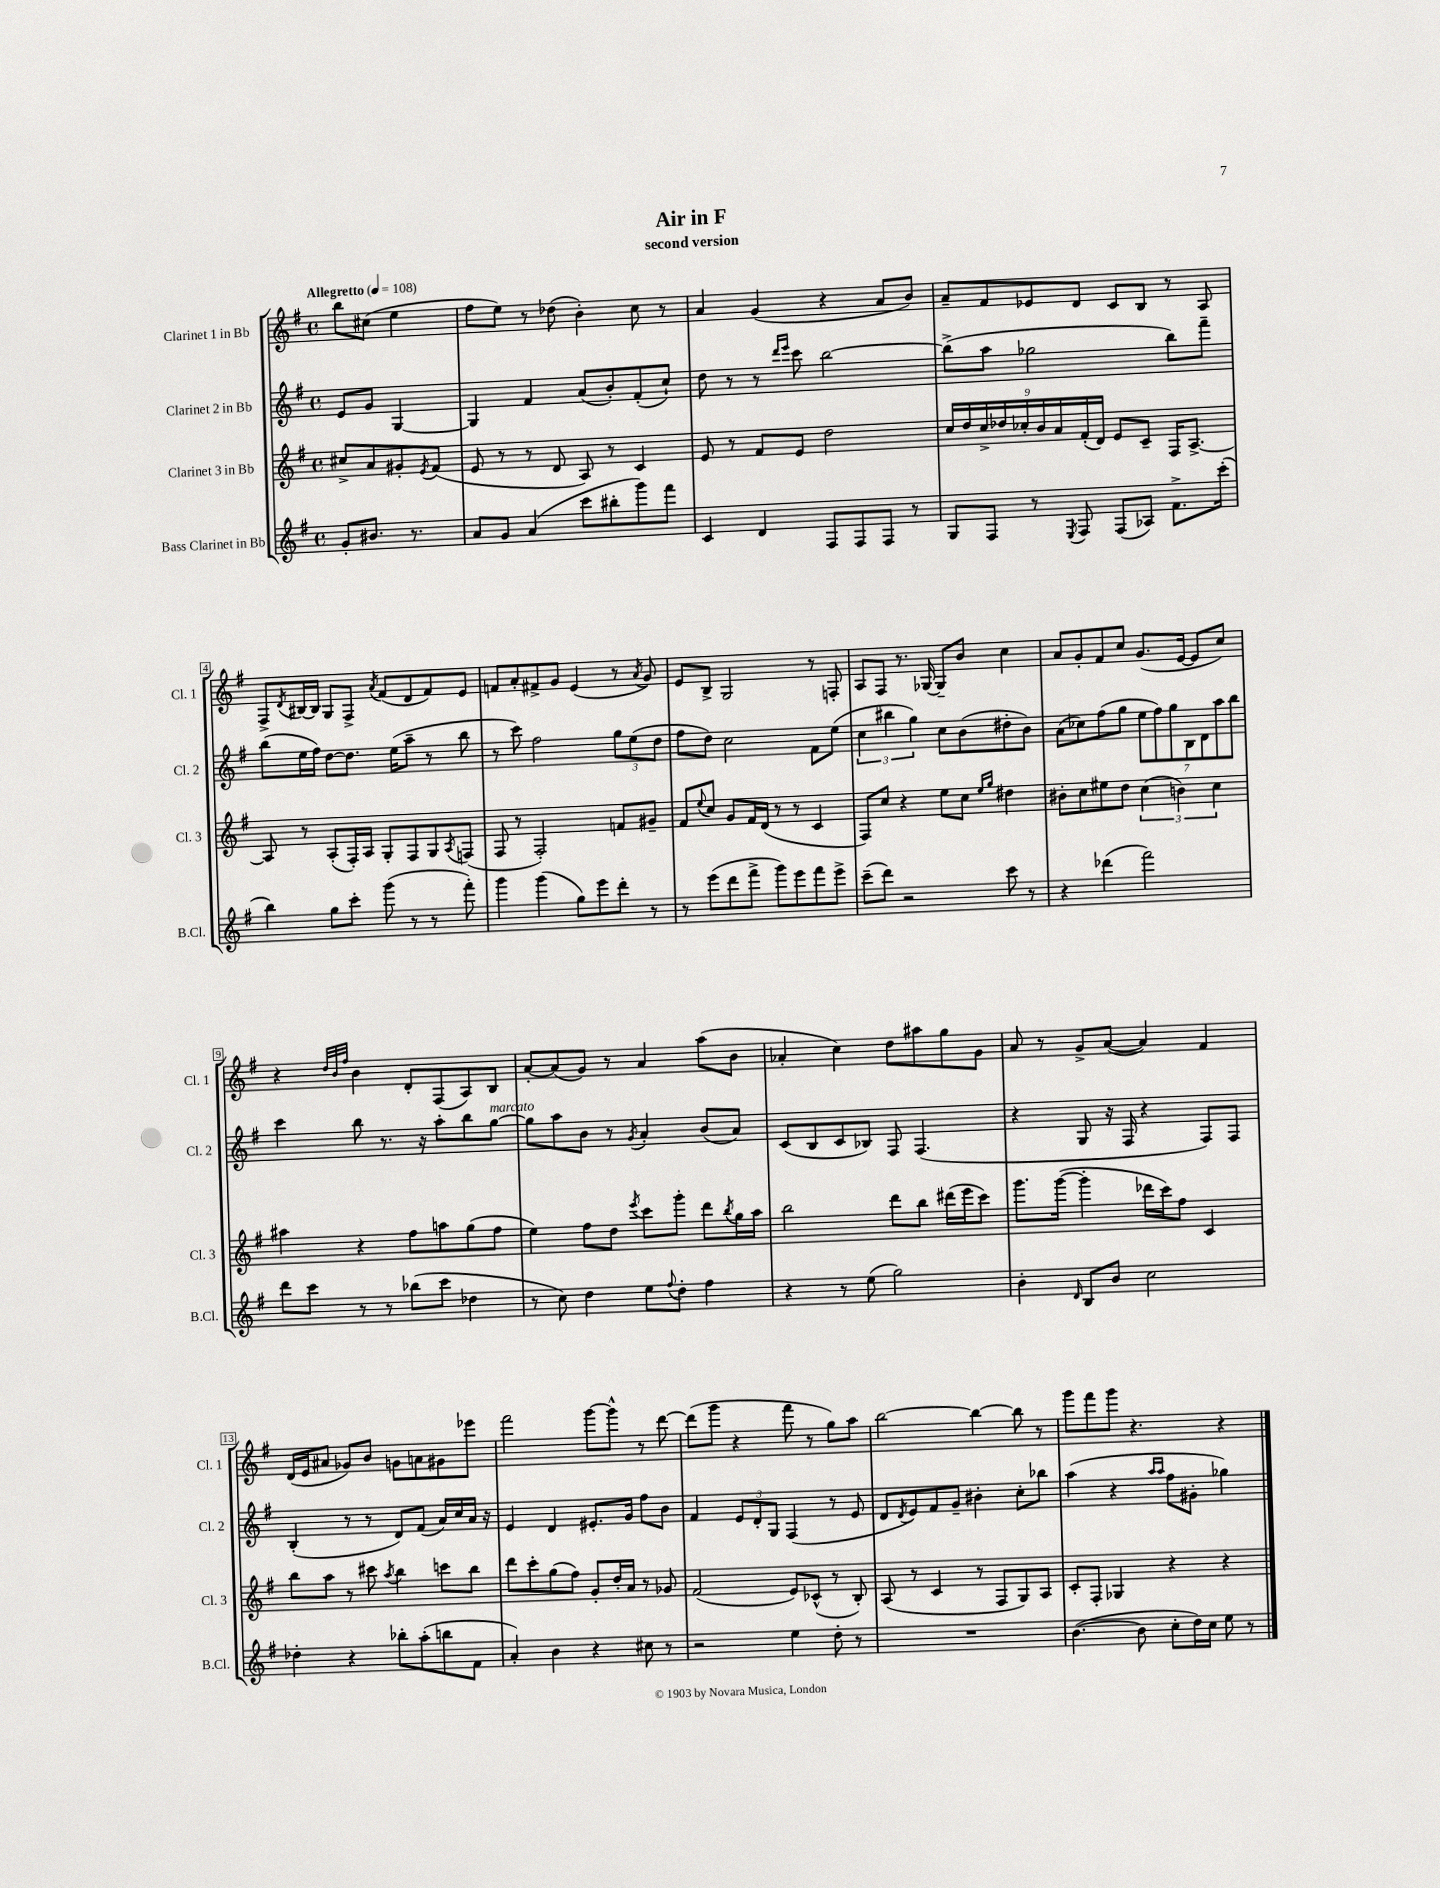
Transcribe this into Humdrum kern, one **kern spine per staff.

**kern	**kern	**kern	**kern
*staff4	*staff3	*staff2	*staff1
*clefG2	*clefG2	*clefG2	*clefG2
*k[f#]	*k[f#]	*k[f#]	*k[f#]
*M4/4	*M4/4	*M4/4	*M4/4
*met(c)	*met(c)	*met(c)	*met(c)
*MM108	*MM108	*MM108	*MM108
8g'/L	8cc#^/L	8e/L	8bb\L
8.b#/J	8a/	8g/J	(8cc#\J
.	8g#'/	[4G/	4ee\
8.r	.	.	.
.	8qe/	.	.
.	(8f#/J	.	.
=	=	=	=
8a/L	8e/	4G/]	8ff#\L
8g/J	8r	.	8ee\J)
(4a/	8r	4f#/	8r
.	8d/	.	(8dd-\
8ccc\L	8A/)	(8a/L	4b'\)
8bb#'\	8r	8b'/)	.
8ggg\)	4c/	(8f#'/	8cc\
8fff#\J	.	8cc`/J)	8r
=	=	=	=
4c/	8e/	8dd\	4a/
.	8r	8r	.
4d/	8f#/L	8r	(4g/
.	.	16qqddd/LL	.
.	.	16qqeee/JJ	.
.	8e/J	8ccc\	.
8F#/L	2dd\	[2bb\	4r
8F#/	.	.	.
8F#/J	.	.	8a/L
8r	.	.	8b/J)
=	=	=	=
8G/L	18cc/LL	(8bb^\]L	8a~/L
.	18dd/	.	.
.	18cc^/	.	.
8F#/J	.	8aa\J	8f#/
.	18dd-/	.	.
.	18cc-'/	.	.
8r	.	2gg-\	8e-/
.	18b/	.	.
.	18a/	.	.
8qE/	.	.	.
8F#/	.	.	8d/J
.	(18f#'/	.	.
.	18d/JJ)	.	.
(8F#/L	8e/L	.	8c/L
8A-/J)	8c~/J	.	8B/J
8.f#^\L	16F#/LK	8bb\L)	8r
.	[8.A^/J	.	.
.	.	8fff#~\J	8A/
(16ccc'\Jk	.	.	.
=	=	=	=
4bb\)	8A/]	(8bb\L	8F#^/L
.	.	.	8qd/
.	8r	16ee\L	[16B#/L
.	.	16ff#\JJ)	16B#/]JJ
8gg\L	(8A'/L	[8dd\L	8G/L
8ccc'\J	16F#'/L)	8.dd\]J	8F#^/J
.	16A/JJ	.	.
.	.	.	8qa/
(8ggg\	8G'/L	.	(8f#/L
.	.	(16ee\LK	.
8r	8F#/	8aa~\J	8d/
8r	8G/	8r	8f#/)
.	8qA/	.	.
8fff#'\)	(8F/J	8bb\	8e/J
=	=	=	=
4ggg\	8F#/	8r	8f/L
.	8r	8ccc\)	8a'/
(4ggg\	2F#'/)	2ff#\	8f#^/
.	.	.	8g/J
8gg\L)	.	.	(4e/
8eee\	.	.	.
8ddd'\J	8f/L	12gg\L	8r
.	.	(12ee\	.
.	.	.	8qa/
8r	8g#~/J	.	8g/)
.	.	12dd\J	.
=	=	=	=
8r	8f#/L	8ff#\L	8e/L
.	8qqee/	.	.
(8eee\L	8cc/J	8dd\J)	8B^/J
8ddd\	8g/L	2cc\	2G/
8fff#^\J	16f#/L	.	.
.	(16d/JJ	.	.
8ggg\L)	8r	.	.
8eee\	8r	.	.
8fff#\	4c/	8f#\L	8r
8eee^\J	.	(8ee\J	8F'/
=	=	=	=
(8ccc~\L	8F#/L)	6cc\	8A/L
8ddd\J)	8cc/J	.	8F#/J
.	.	6bb#\	.
2r	4r	.	8.r
.	.	6gg\)	.
.	.	.	[16G-/
.	8ee\L	8cc\L	8G-~/]L
.	8cc\J	(8b\	8b/J
.	16qqee/LL	.	.
.	16qqgg/JJ	.	.
8ccc\	4dd#\	8dd#'\	4cc\
8r	.	8b\J)	.
=	=	=	=
4r	8b#'\L	(8a\L	8a/L
.	8cc\	8cc-\)	8g'/
(4ddd-\	8ee#\	(8ff#\	8f#/
.	8dd\J	8gg\J	8cc/J
2fff#\)	(6cc\	14ee\L	(8.g/L
.	.	14ff#\)	.
.	.	14gg\	.
.	6b\)	.	.
.	.	.	[16e/Jk
.	.	14B\	.
.	.	.	8e/]L
.	.	14d\	.
.	6cc\	.	.
.	.	14aa\	.
.	.	.	8cc/J)
.	.	14bb\J	.
=	=	=	=
8ddd\L	4aa#\	4ccc\	4r
8ccc\J	.	.	.
.	.	.	32qqdd/LLL
.	.	.	32qqb/
.	.	.	32qqff#/JJJ
8r	4r	8bb\	4b\
8r	.	8.r	.
(8bb-\L	8ff#\L	.	8d'/L
.	.	16r	.
8ccc\J	8aa\	8aa'\L	(8F#/
4dd-\	(8gg\	8bb\	8A/)
.	8ff#\J	[8gg\J	8B/J
=	=	=	=
8r	4ee\)	8gg\]L	[8a'/L
8cc\)	.	8aa\	(8a/]
4dd\	8ff#\L	8b\J	8g/J)
.	8dd\J	8r	8r
.	8qeee/	8qg/	.
8ee\L	8ccc\L	4a'/	4a/
8qqff#/	.	.	.
8dd'\J	8ggg'\J	.	.
4ff#\	8ddd\L	(8b/L	(8aa\L
.	8qbb/	.	.
.	16gg\L	8a/J)	8b\J
.	16aa\JJ	.	.
=	=	=	=
4r	2bb\	(8c/L	4a-'/
.	.	8B/	.
8r	.	8c/	4cc\)
(8ee\	.	8B-/J)	.
2gg\)	8ddd\L	8F#/	8dd\L
.	8bb\J	(4.F#/	8aa#\
.	(16ddd#\LL	.	8gg\
.	16eee\J	.	.
.	8ccc\J)	.	8g\J
=	=	=	=
4b'\	8.ggg\L	4r	8a/
.	.	.	8r
.	([16ggg\Jk	.	.
16qqd/	.	.	.
8B/L	4ggg'\]	8G/	8g^/L
8b/J	.	16r	([8a/J
.	.	16F#/	.
2cc\	16ddd-\LL	4r	4a/])
.	16ccc\J)	.	.
.	8ff#\J	.	.
.	4c/	8F#/L)	4f#/
.	.	8F#/J	.
=	=	=	=
4dd-'\	8bb\L	(4B'/	(16d/LL
.	.	.	16e/J
.	8aa\J	.	8a#/J
4r	8r	8r	8g-/L)
.	8ccc#\	8r	8b/J
.	8qaa/	.	.
8bb-'\L	4bb\	8d/L)	8g\L
(8aa'\	.	(8f#/J	8a\
8bb\	8ccc\L	16a/LL)	8g#\
.	.	16cc/	.
8f#\J	8bb\J	16a/JJ	8eee-\J
.	.	16r	.
=	=	=	=
4a'/)	8ddd\L	4e/	2fff#\
.	8ccc'\	.	.
4b\	(8gg\	4d/	.
.	8ff#\J)	.	.
4r	8g'/L	8.e#'/L	[8ggg\L
.	16dd'/L	.	8ggg^^\]J
.	16a/JJ	16g/Jk	.
8cc#\	8r	8ff#\L	8r
8r	8g-/	8b\J	[8ddd\
=	=	=	=
2r	(2f#/	4f#/	(8ddd\]L
.	.	.	8ggg\J
.	.	12e/L	4r
.	.	12d'/	.
.	.	12G/J	.
4ee\	8e/L)	(4F#/	8fff#\
.	(8c-^^/J	.	8r
8dd'\	8r	8r	8gg\L)
8r	8B'/)	8e/	8aa\J
=	=	=	=
1r	(8A/	8d/L	[2bb\
.	.	8qd/	.
.	8r	8e/)	.
.	4c/	8f#/	.
.	.	8g~/J	.
.	8r	4b#'\	4bb\_
.	8F#/L	.	.
.	8G/)	8cc'\L	8bb\]
.	8A/J	8bb-\J	8r
=	=	=	=
([4.b\	8c'/L	(4aa\	8ggg\L
.	8F#'/J	.	8fff#\
.	4G-/	4r	8ggg\J
8b\]	.	.	4.r
.	.	16qqaa/LL	.
.	.	16qqaa/JJ	.
8cc'\L	4r	8ff#\L	.
16dd\L)	.	8g#'\J	.
16cc\JJ	.	.	.
8ee\	4r	4gg-\)	4r
8r	.	.	.
==	==	==	==
*-	*-	*-	*-
